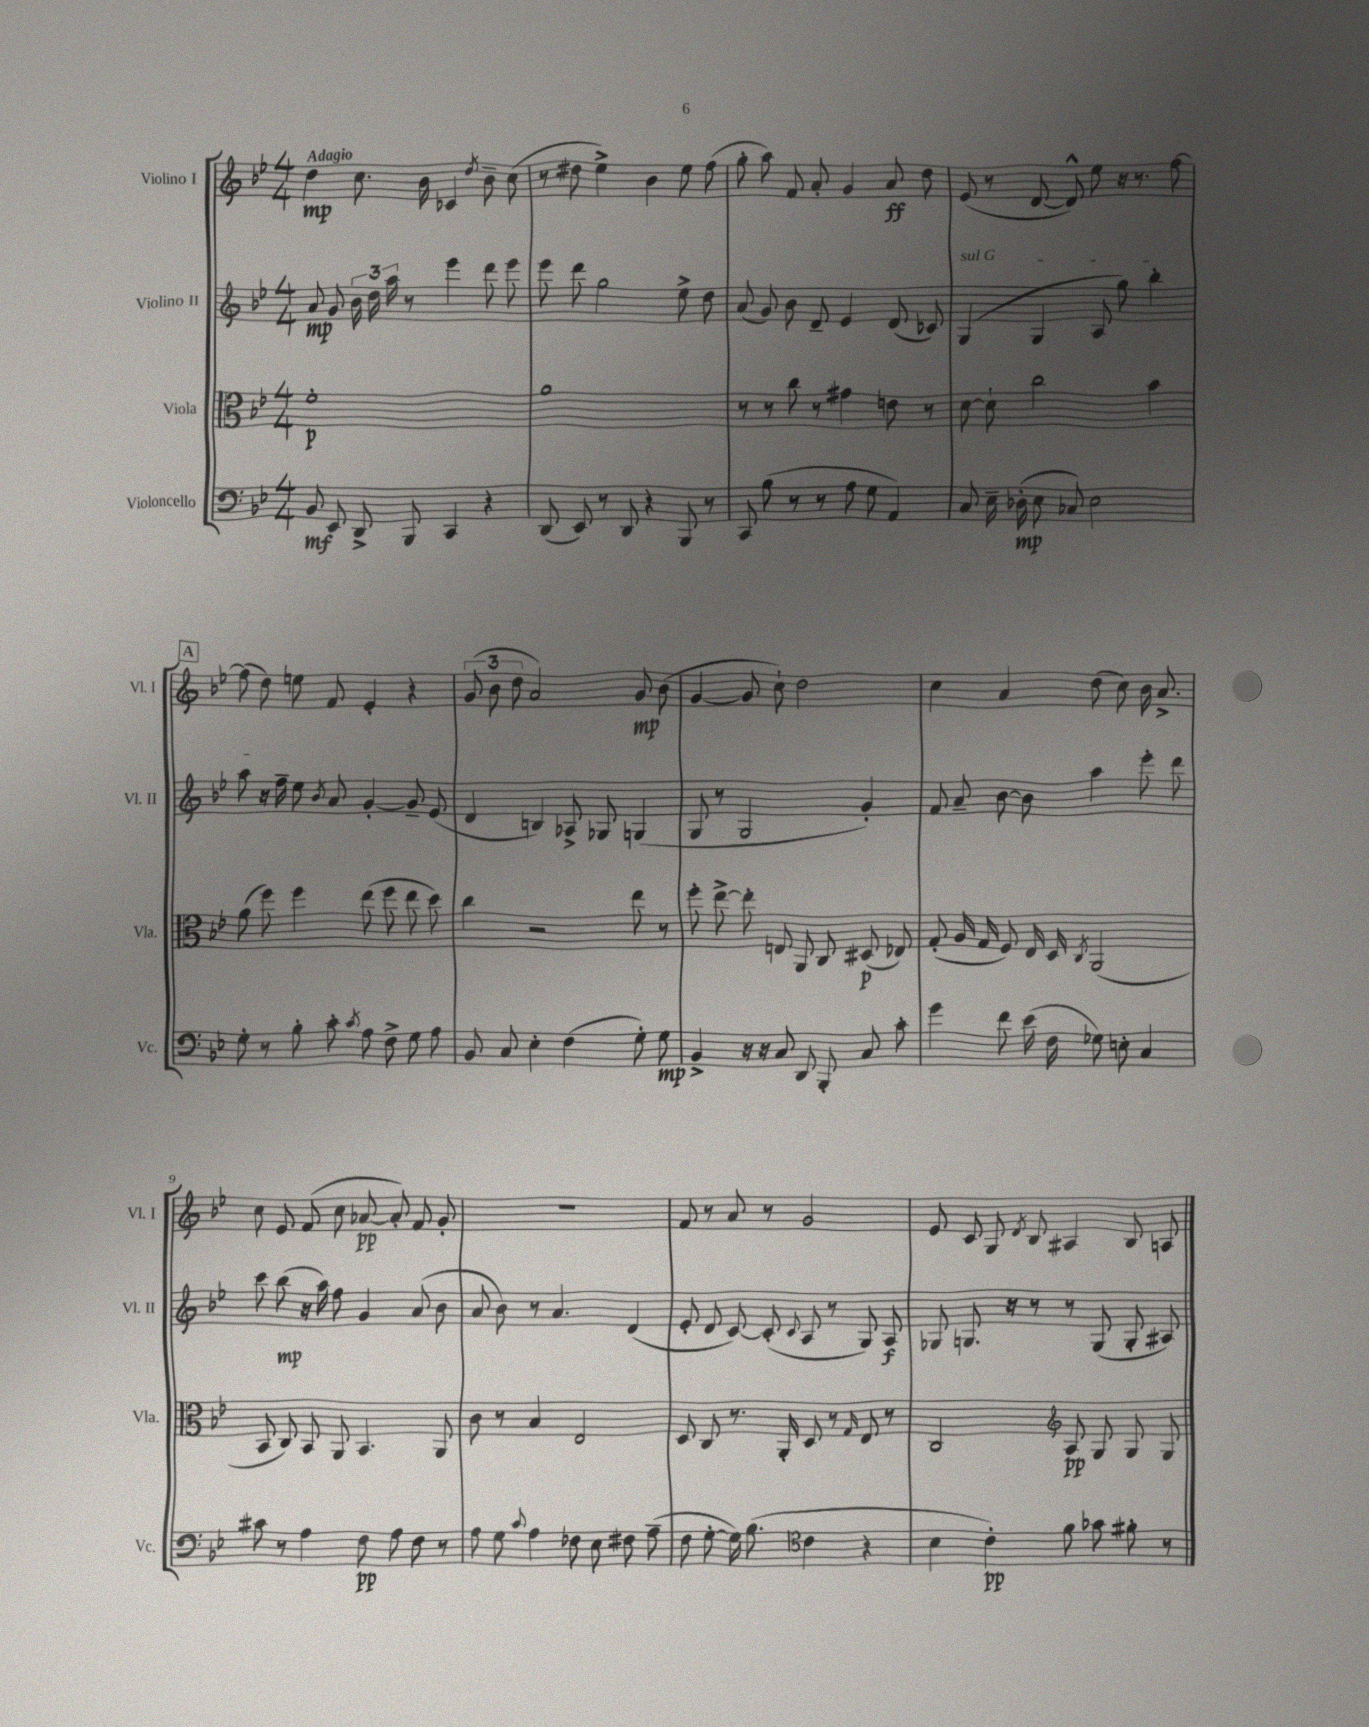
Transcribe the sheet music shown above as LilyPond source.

<<
\new StaffGroup <<
\new Staff = "s0" \with { instrumentName = "Violino I" shortInstrumentName = "Vl. I" } {
    \clef treble \key bes \major \numericTimeSignature \time 4/4 \tempo "Adagio"
    \autoBeamOff d''4\mp c''8. bes'16 ces'4 \acciaccatura { d''8 } bes'8-- c''8( |
    r8 dis''8 ees''4->) bes'4 ees''8 f''8( |
    g''8-. a''8) f'8 a'8-. g'4 a'8\ff d''8 |
    ees'8( r8 d'8~ d'8-^) ees''8 r16 r8. f''8~ |
    \mark \markup { \box "A" } f''8( d''8) e''8 f'8 ees'4-. r4 |
    \tuplet 3/2 { g'8( bes'8 d''8 } a'2) g'8\mp bes'8( |
    g'4~ g'8 c''8-!) d''2 |
    c''4 a'4 d''8( c''8) bes'16 a'8.-> |
    c''8 ees'8 f'8( c''8 aes'8~\pp aes'8-.) f'8 g'8-. |
    R1 |
    f'8 r8 a'8 r8 g'2 |
    ees'8 c'8 g8 \acciaccatura { d'8 } bes8 ais4 bes8 a8 \bar "|." |
}
\new Staff = "s1" \with { instrumentName = "Violino II" shortInstrumentName = "Vl. II" } {
    \clef treble \key bes \major \numericTimeSignature \time 4/4
    \autoBeamOff a'8\mp g'8 \tuplet 3/2 { bes'16 d''16 a''16 } r8 ees'''4 d'''8 ees'''8 |
    ees'''8 d'''8 g''2 ees''8-> d''8 |
    a'8( g'8) bes'8 d'8-- ees'4 d'8( ces'8) |
    \once \override TextSpanner.bound-details.left.text = \markup { \italic "sul G" } g4\startTextSpan( g4 a8 g''8) bes''4-. |
    \mark \markup { \box "A" } a''8\stopTextSpan r16 f''16-- ees''8 \acciaccatura { bes'8 } a'8 g'4~-. g'8-- ees'8( |
    d'4 b4) aes8-> ges8 g4( |
    g8 r8 g2 g'4-.) |
    f'8 a'8-- bes'8~ bes'8 a''4 ees'''8-. d'''8 |
    c'''8 bes''8\mp( r16 a''16) f''8 g'4 a'8( bes'8 |
    a'8 bes'8) r8 a'4. d'4( |
    ees'8-. d'8 c'8~) c'8-.( \appoggiatura { c'8 } a8 r8 g8) a8\f |
    ges8 g8. r16 r8 r8 g8( g8-. ais8) \bar "|." |
}
\new Staff = "s2" \with { instrumentName = "Viola" shortInstrumentName = "Vla." } {
    \clef alto \key bes \major \numericTimeSignature \time 4/4
    \autoBeamOff f'1-.\p |
    a'1 |
    r8 r8 c''8 r8 gis'4 e'8 r8 |
    d'8~ d'8-! c''2 bes'4 |
    \mark \markup { \box "A" } a'8( f''8) f''4 ees''8( f''8 ees''8 d''8) |
    c''4 r2 ees''8 r8 |
    f''8-. ees''8~-> ees''8-. e8 a,8 c8 dis8\p( ees8) |
    g8-.( a16 g16 f8) ees16 d16 \acciaccatura { c8 } a,2( |
    bes,8 c8) bes,8 a,8 bes,4. a,8 |
    c'8 r8 bes4 ees2 |
    d8 c8 r8. a,16-. d8 r8 \grace { g16 } ees8 r8 |
    c2 \clef treble a8\pp g8 g8 g8 \bar "|." |
}
\new Staff = "s3" \with { instrumentName = "Violoncello" shortInstrumentName = "Vc." } {
    \clef bass \key bes \major \numericTimeSignature \time 4/4
    \autoBeamOff bes,8\mf ees,8 d,8-> bes,,8 c,4 r4 |
    d,8( ees,8) r8 d,8 r4 bes,,8 r8 |
    c,8 bes8( r8 r8 a8 g8 a,4) |
    c8 ees16-- des16-.\mp( ees8 ces8) ees2 |
    \mark \markup { \box "A" } g8-. r8 bes8-. c'8-. \acciaccatura { c'8 } a8 f8-> g8 a8 |
    bes,8 c8 ees4-. f4( g8-.) g8\mp |
    bes,4-> r16 r16 c8 d,8 bes,,8-. c8 c'8-. |
    g'4 f'8 ees'16( f16 ges8) e8-. c4 |
    cis'8 r8 a4 f8\pp a8 f8 r8 |
    a8 g8 \appoggiatura { c'8 } a4 fes8 ees8 fis8 a8--( |
    f8 g8~-. g16) bes8.( \clef tenor c'4 r4 |
    bes4 c'4-.\pp) f'8 ges'8 fis'8-. r8 \bar "|." |
}
>>
>>
